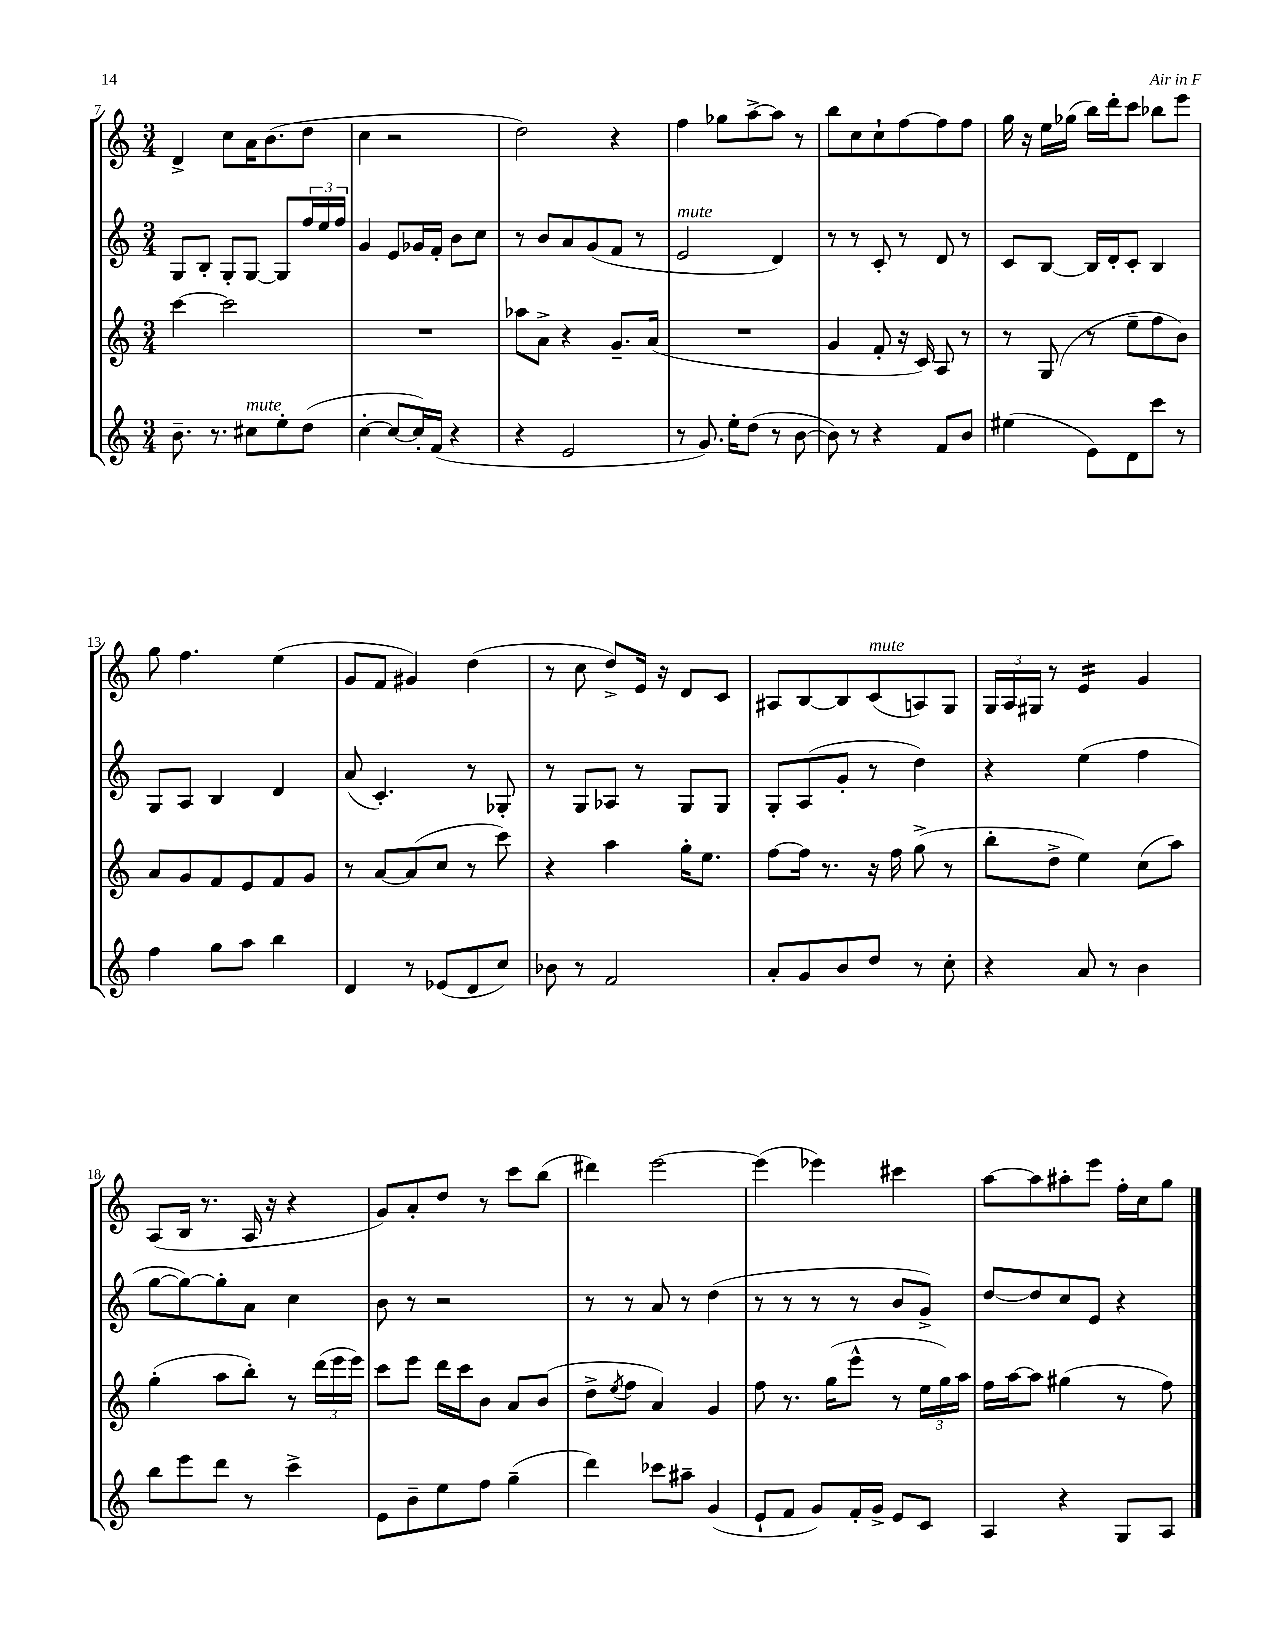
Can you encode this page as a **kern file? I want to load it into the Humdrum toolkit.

**kern	**kern	**kern	**kern
*part4	*part3	*part2	*part1
*staff4	*staff3	*staff2	*staff1
*clefG2	*clefG2	*clefG2	*clefG2
*k[]	*k[]	*k[]	*k[]
*M3/4	*M3/4	*M3/4	*M3/4
=7	=7	=7	=7
8.b~\	[4ccc\	8G/L	4d^/
.	.	8B'/J	.
8.r	.	.	.
.	2ccc\]	8G'/L	8cc\L
!LO:TX:a:i:t=mute	!	!	!
8cc#X\L	.	[8G/J	16a\K
.	.	.	(8.b\
8ee'\	.	8G/L]	.
(8dd\J	.	24ff/L	8dd\J
.	.	24ee/	.
.	.	24ff/JJ	.
=8	=8	=8	=8
[4cc'\	2.r	4g/	4cc\
8cc/L_	.	8e/L	2r
16cc'/L])	.	16g-X/L	.
(16f/JJ	.	16f'/JJ	.
4r	.	8b\L	.
.	.	8cc\J	.
=9	=9	=9	=9
4r	8aa-X\L	8r	2dd\)
.	8a^\J	8b/L	.
2e/	4r	8a/	.
.	.	(8g/	.
.	8.g~/L	8f/J	4r
.	.	8r	.
.	(16a/Jk	.	.
=10	=10	=10	=10
!	!	!LO:TX:a:i:t=mute	!
8r	2.r	2e/	4ff\
8.g/)	.	.	.
.	.	.	8gg-X\L
16ee'\KL	.	.	.
(8dd\J	.	.	[8aa^\
8r	.	4d/)	8aa\J]
[8b\	.	.	8r
=11	=11	=11	=11
8b\])	4g/	8r	8bb\L
8r	.	8r	8cc\
4r	8f'/	8c'/	8cc`\
.	16r	8r	[8ff\
.	16c/)	.	.
8f/L	8A/	8d/	8ff\]
8b/J	8r	8r	8ff\J
=12	=12	=12	=12
(4ee#X\	8r	8c/L	16gg\
.	.	.	16r
.	(8G/	[8B/J	16ee\LL
.	.	.	(16gg-X\JJ
8e\L)	8r	16B/LL]	16bb\LL)
.	.	16d'/J	16ddd'\J
8d\	8ee~\L	8c'/J	8ccc\J
8ccc\J	8ff\	4B/	8bb-X\L
8r	8b\J)	.	8eee\J
!!LO:LB:g=z
=13	=13	=13	=13
4ff\	8a/L	8G/L	8gg\
.	8g/	8A/J	4.ff\
8gg\L	8f/	4B/	.
8aa\J	8e/	.	.
4bb\	8f/	4d/	(4ee\
.	8g/J	.	.
=14	=14	=14	=14
4d/	8r	(8a/	8g/L
.	[8a/L	4.c'/)	8f/J
8r	(8a/]	.	4g#X/)
(8e-X/L	8cc/J	.	.
8d/	8r	8r	(4dd\
8cc/J)	8ccc\)	8G-X'/	.
=15	=15	=15	=15
8b-X\	4r	8r	8r
8r	.	8G/L	8cc\
2f/	4aa\	8A-X/J	8dd^/L)
.	.	8r	16e/Jk
.	.	.	16r
.	16gg'\KL	8G/L	8d/L
.	8.ee\J	.	.
.	.	8G/J	8c/J
=16	=16	=16	=16
8a'/L	[8ff\L	8G'/L	8A#X/L
8g/	16ff\Jk]	(8A/	[8B/
.	8.r	.	.
8b/	.	8g'/J	8B/]
!	!	!	!LO:TX:a:i:t=mute
8dd/J	16r	8r	(8c/
.	16ff\	.	.
8r	(8gg^\	4dd\)	8An/)
8cc'\	8r	.	8G/J
=17	=17	=17	=17
4r	8bb'\L	4r	24G/LL
.	.	.	24A/
.	.	.	24G#X/JJ
.	8dd^\J	.	8r
*	*	*	*tremolo
8a/	4ee\)	(4ee\	16e/LL
.	.	.	16e/
8r	.	.	16e/
.	.	.	16e/JJ
*	*	*	*Xtremolo
4b\	(8cc\L	4ff\	4g/
.	8aa\J)	.	.
!!LO:LB:g=z
=18	=18	=18	=18
8bb\L	(4gg'\	[8gg\L	(8A/L
8eee\	.	8gg\_)	16B/Jk
.	.	.	8.r
8ddd\J	8aa\L	8gg'\]	.
8r	8bb'\J)	8a\J	16A/
.	.	.	16r
4ccc^\	8r	4cc\	4r
.	(24ddd\LL	.	.
.	24eee\	.	.
.	24eee\JJ)	.	.
=19	=19	=19	=19
8e\L	8ccc\L	8b\	8g/L)
8b~\	8eee\J	8r	8a'/
8ee\	16ddd\LL	2r	8dd/J
.	16ccc\J	.	.
8ff\J	8b\J	.	8r
(4gg~\	8a/L	.	8ccc\L
.	(8b/J	.	(8bb\J
=20	=20	=20	=20
4ddd\)	8dd^\L	8r	4ddd#X\)
.	8qee/	.	.
.	8ff\J	8r	.
8ccc-X\L	4a/)	8a/	[2eee\
8aa#X~\J	.	8r	.
(4g/	4g/	(4dd\	.
=21	=21	=21	=21
8e`/L	8ff\	8r	(4eee\]
8f/J	8.r	8r	.
8g/L)	.	8r	4eee-X\)
.	(16gg\KL	.	.
16f'/L	8eee^^\J	8r	.
16g^/JJ	.	.	.
8e/L	8r	8b/L	4ccc#X\
8c/J	24ee\LL	8g^/J)	.
.	24gg\)	.	.
.	24aa\JJ	.	.
=22	=22	=22	=22
4A/	16ff\LL	[8dd/L	[8aa\L
.	[16aa\J	.	.
.	8aa\J]	8dd/]	8aa\]
4r	(4gg#X\	8cc/	8aa#X'\
.	.	8e/J	8eee\J
8G/L	8r	4r	16ff'\LL
.	.	.	16cc\J
8A/J	8ff\)	.	8gg\J
==	==	==	==
*-	*-	*-	*-
